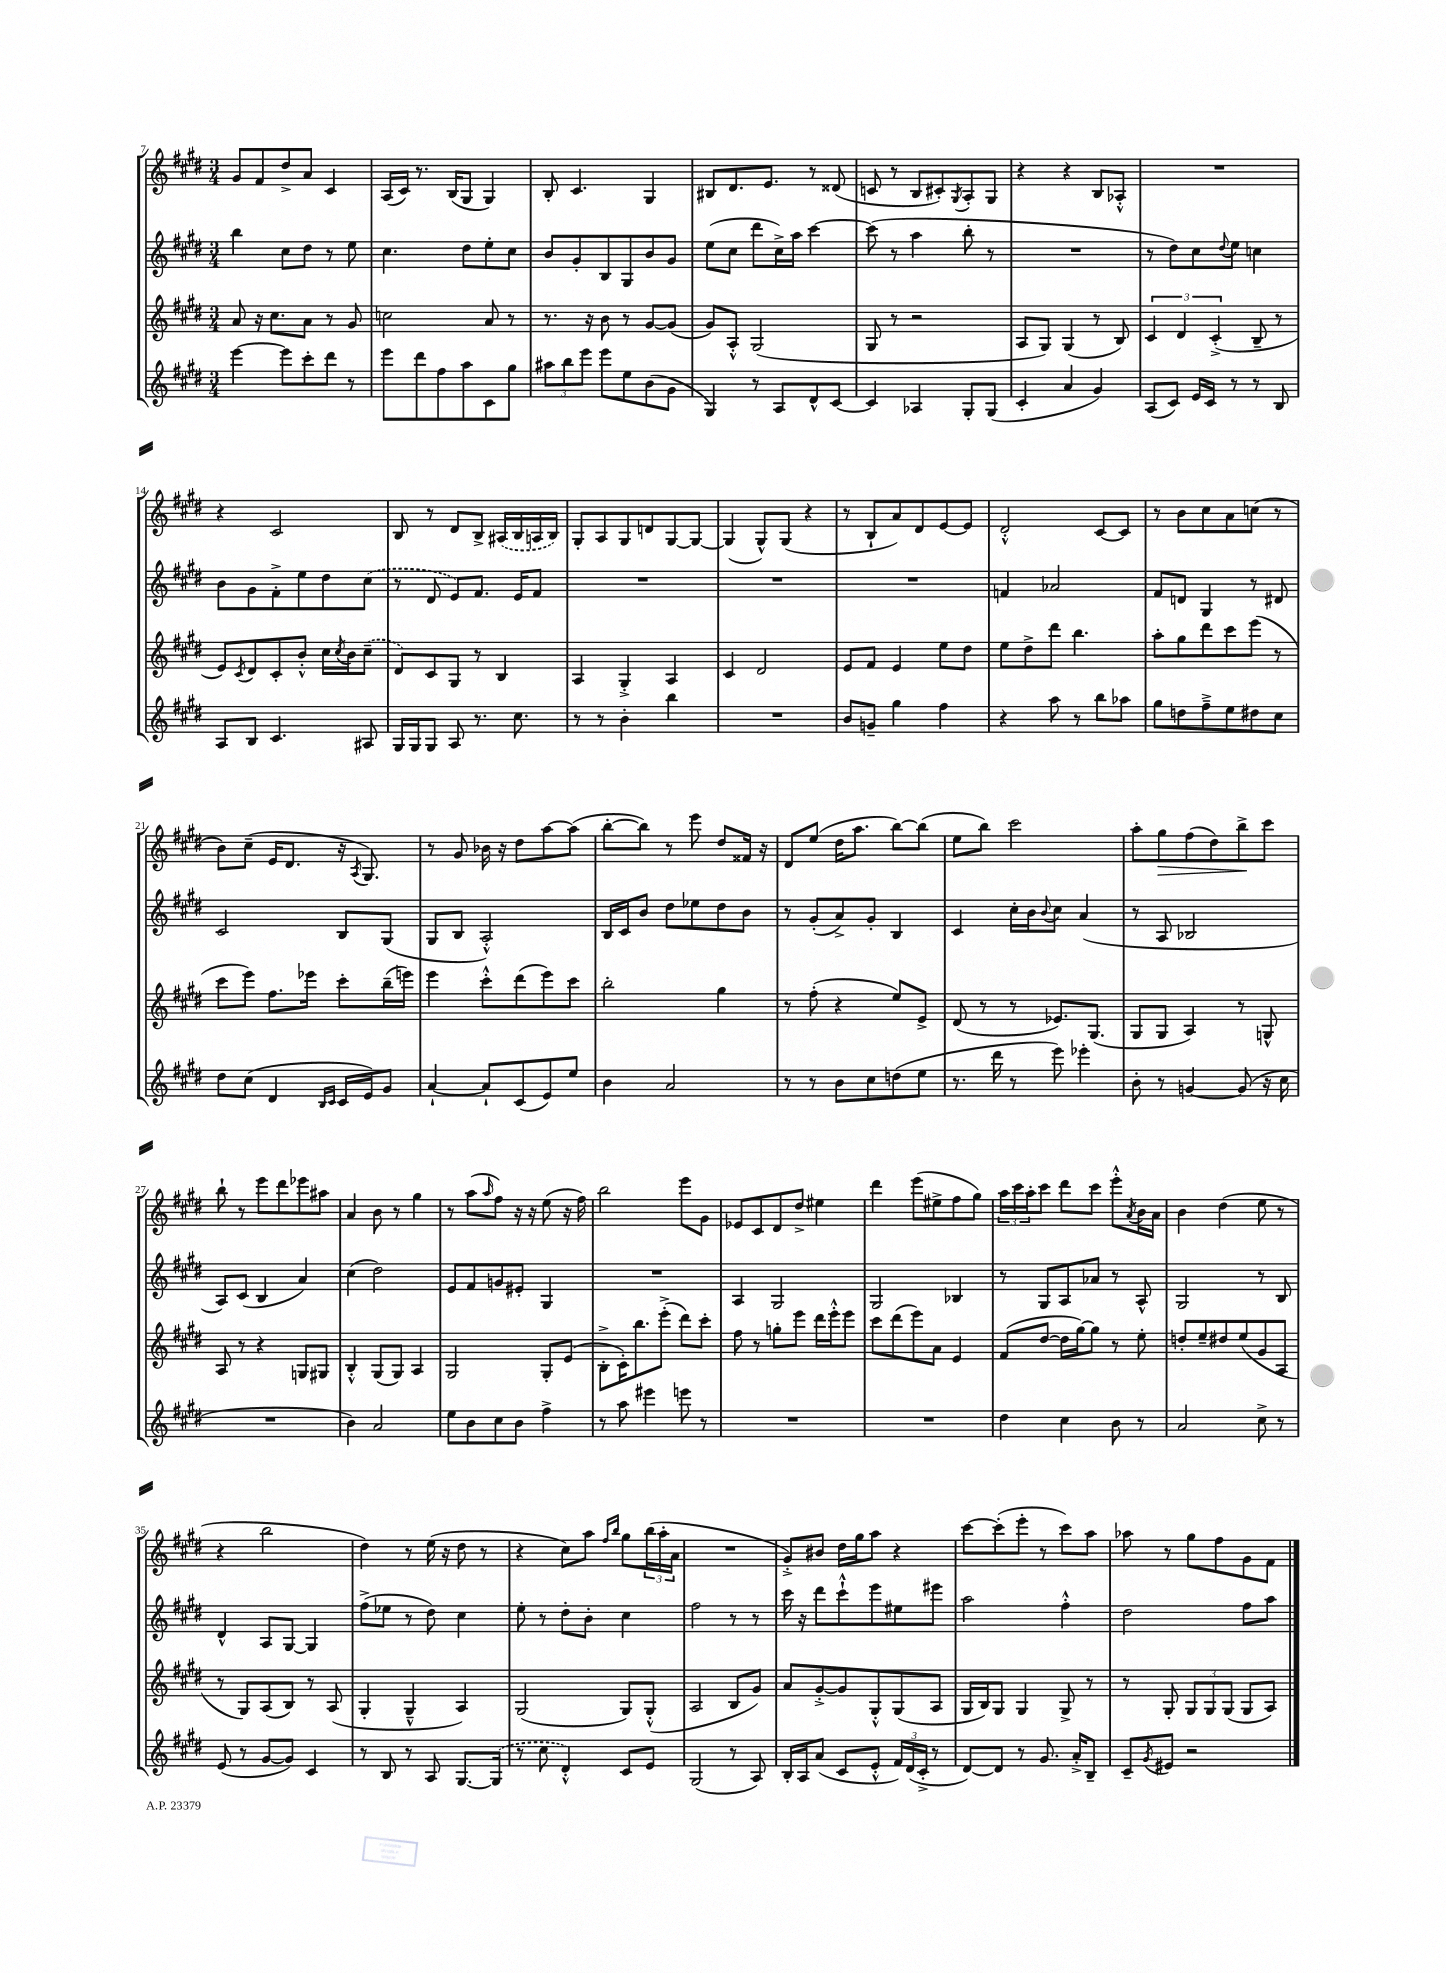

**kern	**kern	**kern	**kern	**dynam
*part4	*part3	*part2	*part1	*part1
*staff4	*staff3	*staff2	*staff1	*staff1
*clefG2	*clefG2	*clefG2	*clefG2	*
*k[f#c#g#d#]	*k[f#c#g#d#]	*k[f#c#g#d#]	*k[f#c#g#d#]	*
*M3/4	*M3/4	*M3/4	*M3/4	*
=7	=7	=7	=7	=7
[4eee\	8a/	4bb\	8g#/L	.
.	16r	.	8f#/	.
.	8.cc#\L	.	.	.
8eee\L]	.	8cc#\L	8dd#^/	.
8ccc#'\	8a\J	8dd#\J	8a/J	.
8ddd#\J	8r	8r	4c#/	.
8r	8g#/	8ee\	.	.
=8	=8	=8	=8	=8
8eee\L	2ccn\	4.cc#\	(16A/LL	.
.	.	.	16c#/JJ)	.
8ddd#\	.	.	8.r	.
8ff#\	.	.	.	.
.	.	.	(16B/KL	.
8aa\	.	8dd#\L	8G#/J	.
8c#\	8a/	8ee'\	4G#/)	.
8gg#\J	8r	8cc#\J	.	.
=9	=9	=9	=9	=9
12aa#X\L	8.r	8b/L	8B'/	.
12bb\	.	.	.	.
.	.	8g#'/	4.c#/	.
12eee\J	.	.	.	.
.	16r	.	.	.
8eee\L	8b\	8B/	.	.
8ee\	8r	8G#/	.	.
(8b\	[8g#/L	8b/	4G#/	.
8g#\J	(8g#/J]	8g#/J	.	.
=10	=10	=10	=10	=10
4G#/)	8g#/L)	(8ee\L	8B#X/L	.
.	8A'^^/J	8cc#\J	8.d#/	.
8r	(2G#/	8ddd#\L	.	.
.	.	.	8.e/J	.
8A/L	.	16cc#^\L)	.	.
.	.	16aa\JJ	.	.
8d#^^/	.	[4ccc#\	8r	.
[8c#/J	.	.	(8d##X/	.
=11	=11	=11	=11	=11
4c#/]	8G#/	(8ccc#\]	8cn/	.
.	8r	8r	8r	.
4A-X/	2r	4aa\	8B/L	.
.	.	.	8c#X'/)	.
.	.	.	8qG#/	.
8G#'/L	.	8bb'\	8A'/	.
(8G#/J	.	8r	8G#/J	.
=12	=12	=12	=12	=12
4c#'/	8A/L	2.r	4r	.
.	8G#/J)	.	.	.
4a/	(4G#/	.	4r	.
4g#/)	8r	.	8B/L	.
.	8B/)	.	8A-X'^^/J	.
=13	=13	=13	=13	=13
(8A/L	6c#/	8r	2.r	.
8c#/J)	.	8dd#\L)	.	.
.	6d#/	.	.	.
16e/LL	.	8cc#\	.	.
16c#/JJ	.	.	.	.
.	(6c#'^/	.	.	.
.	.	8qqdd#/	.	.
8r	.	8ee\J	.	.
8r	8B~/	4ccn\	.	.
8B/	8r	.	.	.
!!LO:LB:g=z
=14	=14	=14	=14	=14
8A/L	8e/L)	8b\L	4r	.
.	8qc#/	.	.	.
8B/J	8d#/	8g#\	.	.
4.c#/	8c#'/	8f#'^\	2c#/	.
.	8b'^^/J	8ee\	.	.
.	16cc#\LL	8dd#\	.	.
.	8qcc#/	.	.	.
.	16b\J	.	.	.
8A#X/	(8cc#~\J	(8cc#\J	.	.
=15	=15	=15	=15	=15
16G#/LL	8d#/L)	8r	8B/	.
16G#/J	.	.	.	.
8G#/J	8c#/	8d#/	8r	.
8A/	8G#/J	8e/L)	8d#/L	.
8.r	8r	8.f#/J	8B^/J	.
.	4B/	.	(16A#X/LL	.
8.cc#\	.	16e/KL	16B/	.
.	.	8f#/J	16An/	.
.	.	.	16B/JJ)	.
=16	=16	=16	=16	=16
8r	4A/	2.r	8G#'/L	.
8r	.	.	8A/	.
4b'\	4G#'^/	.	8G#/	.
.	.	.	8dn/	.
4bb\	4A/	.	[8G#/	.
.	.	.	8G#/J_	.
=17	=17	=17	=17	=17
2.r	4c#/	2.r	(4G#/]	.
.	2d#/	.	8G#^^/L)	.
.	.	.	(8G#/J	.
.	.	.	4r	.
=18	=18	=18	=18	=18
8b/L	8e/L	2.r	8r	.
8gn~/J	8f#/J	.	8B`/L	.
4gg#\	4e/	.	8a/)	.
.	.	.	8d#/	.
4ff#\	8ee\L	.	[8e/	.
.	8dd#\J	.	8e/J]	.
=19	=19	=19	=19	=19
4r	8ee\L	4fn/	2d#'^^/	.
.	8dd#^\	.	.	.
8aa\	8ddd#\J	2a-X/	.	.
8r	4.bb\	.	.	.
8bb\L	.	.	[8c#/L	.
8aa-X\J	.	.	8c#/J]	.
=20	=20	=20	=20	=20
8gg#\L	8aa'\L	8f#/L	8r	.
8ddn\	8gg#\	8dn/J	8b\L	.
8ff#~^\	8ddd#\	4G#/	8cc#\	.
8ee\	8ccc#\	.	8a\	.
8dd#X\	(8eee\J	8r	(8ccn\J	.
8cc#\J	8r	8d#X/	8r	.
!!LO:LB:g=z
=21	=21	=21	=21	=21
8dd#\L	8ccc#\L	2c#/	8b\L)	.
(8cc#\J	8eee\J)	.	(8cc#~\J	.
4d#/	8.ff#\L	.	16e/KL	.
.	.	.	8.d#/J	.
.	16eee-X\Jk	.	.	.
16qqB/LL	.	.	.	.
16qqc#/JJ	.	.	.	.
16c#/LL	8ccc#'\L	8B/L	16r	.
.	.	.	8qA/	.
16e/J)	.	.	8.G#/)	.
8g#/J	(16bb~\L	(8G#/J	.	.
.	16eeen\JJ)	.	.	.
=22	=22	=22	=22	=22
[4a`/	4eee\	8G#/L	8r	.
.	.	8B/J	8g#/	.
8a`/L]	8ccc#'^^\L	2A'^^/)	16b-X\	.
.	.	.	16r	.
(8c#/	(8ddd#\	.	8dd#\L	.
8e/)	8eee\)	.	[8aa\	.
8ee/J	8ccc#\J	.	(8aa\J]	.
=23	=23	=23	=23	=23
4b\	2bb'\	16B/LL	[8bb'\L	.
.	.	16c#/J	.	.
.	.	8b/J	8bb\J])	.
2a/	.	8dd#\L	8r	.
.	.	8ee-X\	8eee\	.
.	4gg#\	8dd#\	8dd#/L	.
.	.	8b\J	16f##X/Jk	.
.	.	.	16r	.
=24	=24	=24	=24	=24
8r	8r	8r	8d#/L	.
8r	(8ff#'\	(8g#'/L	(8ee/J	.
8b\L	4r	8a^/)	16dd#\KL	.
.	.	.	8.aa\J	.
8cc#\	.	8g#'/J	.	.
(8ddn\	8ee/L)	4B/	[8bb\L)	.
8ee\J	8e^/J	.	(8bb\J]	.
=25	=25	=25	=25	=25
8.r	(8d#/	4c#/	8ee\L	.
.	8r	.	8bb\J)	.
16ddd#\	.	.	.	.
8r	8r	16cc#'\LL	2ccc#\	.
.	.	16b\J	.	.
.	.	8qqb/	.	.
8eee\)	8.e-X/L)	8cc#\J	.	.
4eee-X'\	.	(4a/	.	.
.	(8.G#/J	.	.	.
=26	=26	=26	=26	=26
8b'\	8G#/L	8r	8aa'\L	.
!	!	!	!	!LO:HP:b
8r	8G#/J	8A/	8gg#\	>
[4gn/	4A/)	2B-X/	(8ff#\	.
.	.	.	8dd#\)	.
(8g/]	8r	.	8bb^\	.
16r	8Gn^^/	.	8ccc#\J	]
16cc#\	.	.	.	.
!!LO:LB:g=z
=27	=27	=27	=27	=27
2.r	8A/	8A/L)	8bb`\	.
.	8r	(8c#/J	8r	.
.	4r	4B/	8eee\L	.
.	.	.	8ddd#\	.
.	8Gn/L	4a/)	8eee-X\	.
.	8G#X/J	.	8aa#X\J	.
=28	=28	=28	=28	=28
4b\)	4B'^^/	(4cc#\	4a/	.
2a/	(8G#/L	2dd#\)	8b\	.
.	8G#/J)	.	8r	.
.	4A/	.	4gg#\	.
=29	=29	=29	=29	=29
8ee\L	2G#/	8e/L	8r	.
8b\	.	8f#/	(8aa\L	.
.	.	.	16qqaa/	.
8cc#\	.	8gn/	8ff#\J)	.
8b\J	.	8e#X'/J	16r	.
.	.	.	16r	.
4ff#^\	8G#'/L	4G#/	(8ee\	.
.	(8e/J	.	16r	.
.	.	.	16ff#\)	.
=30	=30	=30	=30	=30
8r	8B'^\L	2.r	2bb\	.
8aa\	16c#'\K)	.	.	.
.	8.bb\	.	.	.
4eee#X\	.	.	.	.
.	(8eee'^\J	.	.	.
8eeen\	8ddd#\L)	.	8eee\L	.
8r	8ccc#'\J	.	8g#\J	.
=31	=31	=31	=31	=31
2.r	8ff#\	4A/	8e-X/L	.
.	8r	.	8c#/	.
.	8ggn'\L	2G#/	8d#/	.
.	8eee\J	.	8dd#^/J	.
.	16ddd#\LL	.	4ee#X\	.
.	16eee'^^\J	.	.	.
.	8eee\J	.	.	.
=32	=32	=32	=32	=32
2.r	8ccc#\L	2G#/	4ddd#\	.
.	(8ddd#\	.	.	.
.	8eee\)	.	(8eee\L	.
.	8a\J	.	8ee#X^\	.
.	4e/	4B-X/	8ff#\	.
.	.	.	8gg#\J)	.
=33	=33	=33	=33	=33
4dd#\	(8f#/L	8r	24aa\LL	.
.	.	.	24ccc#\	.
.	.	.	24aa'\J	.
.	[8dd#/J	8G#/L	8ccc#\J	.
4cc#\	16dd#\LL]	8A/	8ddd#\L	.
.	[16gg#\J)	.	.	.
.	8gg#\J]	8a-X/J	8ccc#\J	.
8b\	8r	8r	8eee'^^\L	.
.	.	.	8qa/	.
8r	8ee'\	8A^^/	16b\L	.
.	.	.	16a\JJ	.
=34	=34	=34	=34	=34
2a/	8ddn'/L	2G#/	4b\	.
.	8ee~/	.	.	.
.	8dd#X/	.	(4dd#\	.
.	(8ee/	.	.	.
8cc#^\	8g#/	8r	8ee\	.
8r	8A/J	8B/	8r	.
!!LO:LB:g=z
=35	=35	=35	=35	=35
(8e/	8r	4d#^^/	4r	.
8r	8G#/L)	.	.	.
[8g#/L	(8A/	8A/L	2bb\	.
8g#/J])	8B/J)	[8G#/J	.	.
4c#/	8r	4G#/]	.	.
.	(8A/	.	.	.
=36	=36	=36	=36	=36
8r	4G#'/	(8ff#^\L	4dd#\)	.
8B/	.	8ee-X\J	.	.
8r	4G#~^^/	8r	8r	.
8A/	.	8dd#\)	(16ee\	.
.	.	.	16r	.
[8.G#/L	4A/)	4cc#\	8dd#\	.
.	.	.	8r	.
(16G#/Jk]	.	.	.	.
=37	=37	=37	=37	=37
8r	(2G#/	8ee'\	4r	.
8cc#\	.	8r	.	.
4d#'^^/)	.	8dd#'\L	8cc#\L)	.
.	.	8b'\J	8aa\J	.
.	.	.	16qqff#/LL	.
.	.	.	16qqbb/JJ	.
8c#/L	8G#/L)	4cc#\	8gg#\L	.
8e/J	(8G#'^^/J	.	(24bb\L	.
.	.	.	24aa'\	.
.	.	.	24a\JJ	.
=38	=38	=38	=38	=38
(2G#/	2A/	2ff#\	2.r	.
8r	8B/L	8r	.	.
8A/)	8g#/J)	8r	.	.
=39	=39	=39	=39	=39
16B'/LL	8a/L	16ccc#\	8g#'^/L)	.
16A/J	.	16r	.	.
(8a/J	[8g#'^/	8ddd#\L	8b#X/J	.
8c#/L	8g#/]	8ccc#`^^\	16dd#\LL	.
.	.	.	16gg#\J	.
8e'^^/J	8G#'^^/	8eee\	8aa\J	.
24f#/LL)	(8G#/	8ee#X\	4r	.
(24d#/	.	.	.	.
24c#'^/JJ	.	.	.	.
8r	8A/J	8eee#X\J	.	.
=40	=40	=40	=40	=40
[8d#/L)	16G#/LL	2aa\	[8ccc#\L	.
.	16B/J)	.	.	.
8d#/J]	8G#/J	.	(8ccc#'\]	.
8r	4G#/	.	8eee'\J	.
8.g#/	.	.	8r	.
.	8G#^/	4ff#'^^\	8ccc#\L)	.
16a'^/KL	.	.	.	.
8B~/J	8r	.	8aa\J	.
=41	=41	=41	=41	=41
8c#~/L	8r	2dd#\	8aa-X\	.
8qg#/	.	.	.	.
8e#X/J	8G#'/	.	8r	.
2r	12G#/L	.	8gg#\L	.
.	12G#/	.	.	.
.	.	.	8ff#\	.
.	(12G#/J	.	.	.
.	8G#/L	8ff#\L	8g#\	.
.	8A/J)	8aa\J	8f#\J	.
==	==	==	==	==
*-	*-	*-	*-	*-
